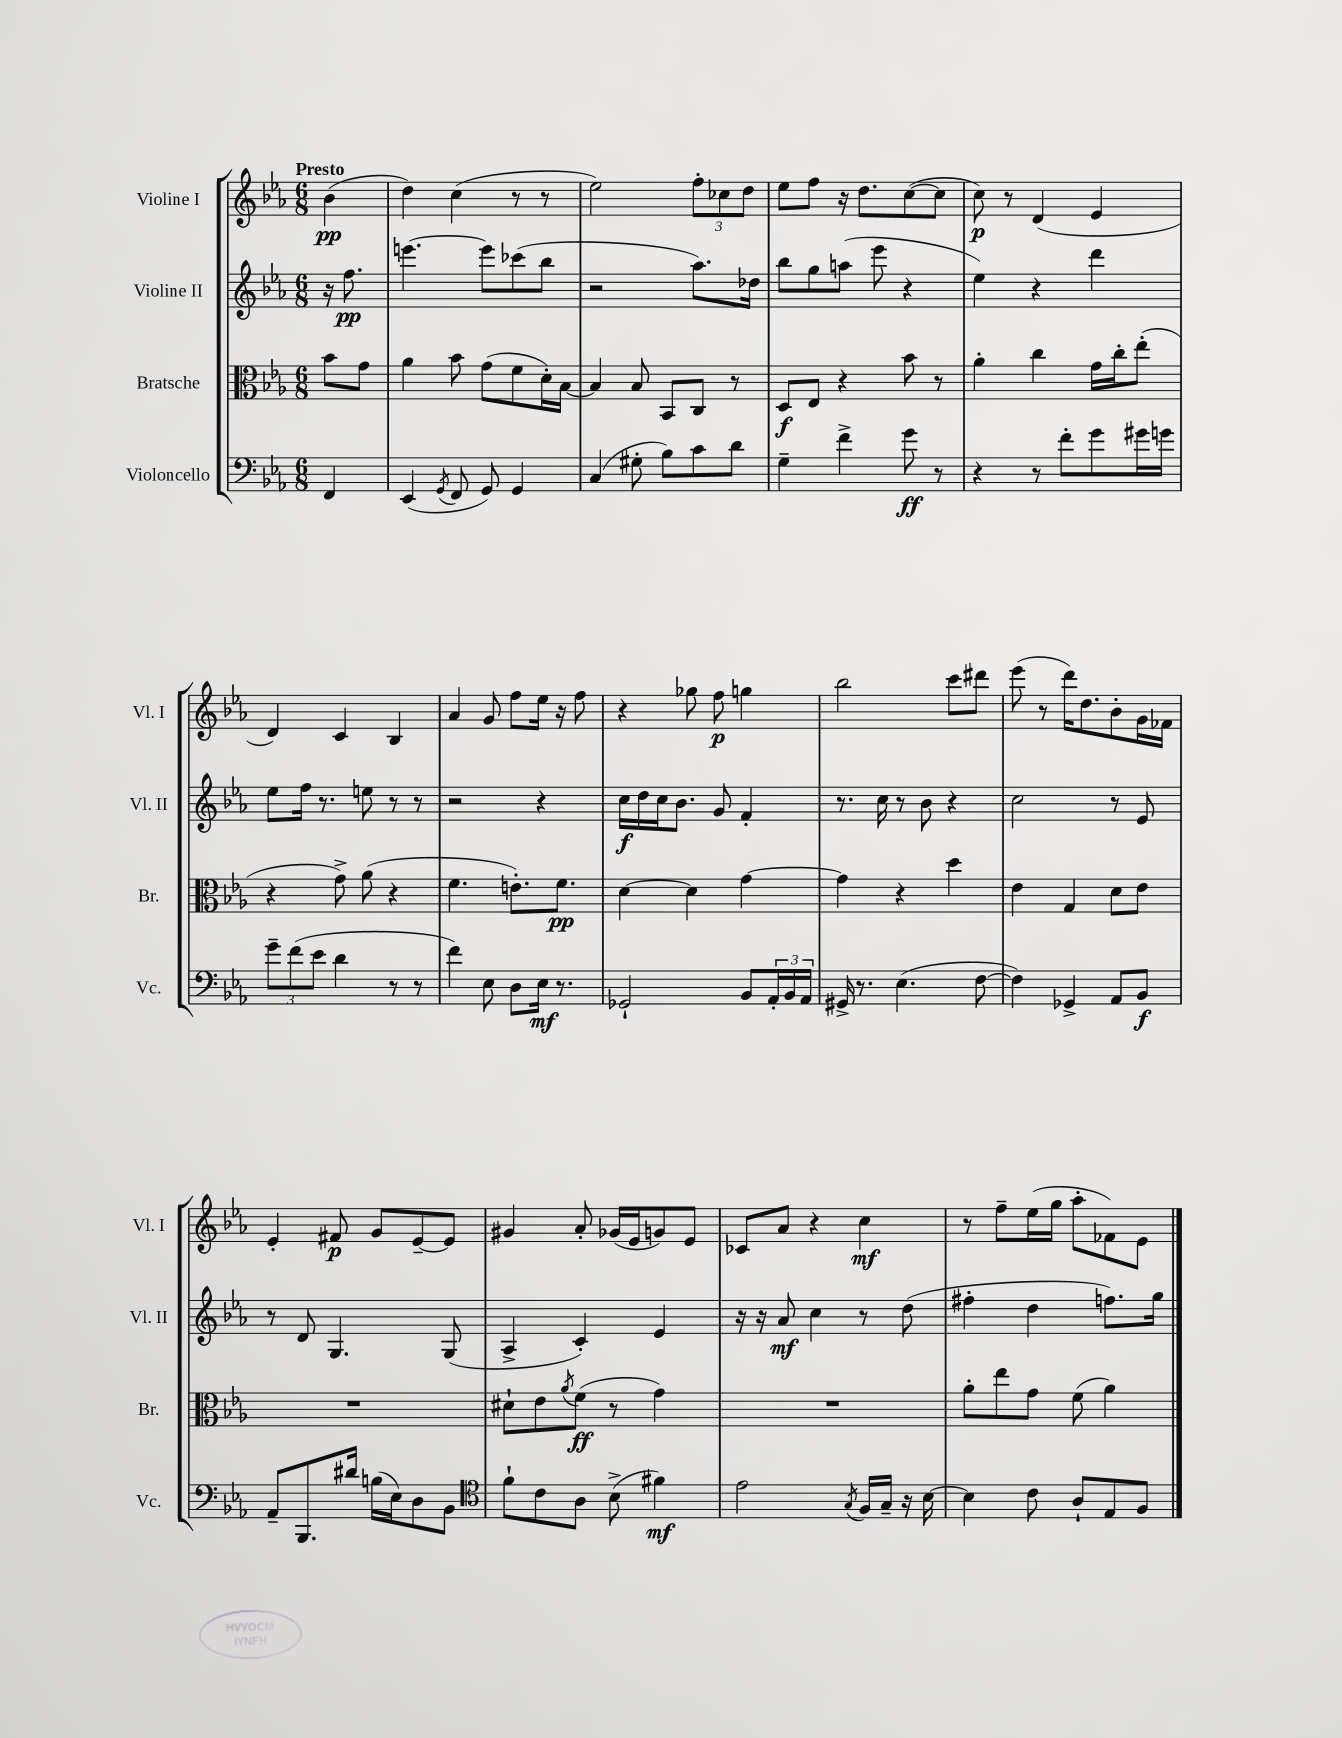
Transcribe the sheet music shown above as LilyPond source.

<<
\new StaffGroup <<
\new Staff = "s0" \with { instrumentName = "Violine I" shortInstrumentName = "Vl. I" } {
    \clef treble \key ees \major \numericTimeSignature \time 6/8 \partial 4 \tempo "Presto"
    bes'4\pp( |
    d''4) c''4( r8 r8 |
    ees''2) \tuplet 3/2 { f''8-. ces''8 d''8 } |
    ees''8 f''8 r16 d''8. c''8~( c''8 |
    c''8\p) r8 d'4( ees'4 |
    d'4) c'4 bes4 |
    aes'4 g'8 f''8 ees''16 r16 f''8 |
    r4 ges''8 f''8\p g''4 |
    bes''2 c'''8 dis'''8 |
    ees'''8( r8 d'''16) d''8. bes'8-. g'16 fes'16 |
    ees'4-. fis'8\p g'8 ees'8~-- ees'8 |
    gis'4 aes'8-. ges'16( ees'16 g'8) ees'8 |
    ces'8 aes'8 r4 c''4\mf |
    r8 f''8-- ees''16( g''16 aes''8-. fes'8) ees'8 \bar "|." |
}
\new Staff = "s1" \with { instrumentName = "Violine II" shortInstrumentName = "Vl. II" } {
    \clef treble \key ees \major \numericTimeSignature \time 6/8 \partial 4
    r16 f''8.\pp |
    e'''4.~ e'''8 ces'''8( bes''8 |
    r2 aes''8.) des''16 |
    bes''8 g''8 a''8( ees'''8 r4 |
    ees''4) r4 d'''4 |
    ees''8 f''16 r8. e''8 r8 r8 |
    r2 r4 |
    c''16\f d''16 c''16 bes'8. g'8 f'4-. |
    r8. c''16 r8 bes'8 r4 |
    c''2 r8 ees'8 |
    r8 d'8 g4. g8( |
    aes4-> c'4-.) ees'4 |
    r16 r16 aes'8\mf c''4 r8 d''8( |
    fis''4-. d''4 f''8.) g''16 \bar "|." |
}
\new Staff = "s2" \with { instrumentName = "Bratsche" shortInstrumentName = "Br." } {
    \clef alto \key ees \major \numericTimeSignature \time 6/8 \partial 4
    bes'8 g'8 |
    aes'4 bes'8 g'8( f'8 d'16-.) bes16~ |
    bes4 bes8 bes,8 c8 r8 |
    d8\f ees8 r4 bes'8 r8 |
    aes'4-. c''4 g'16 c''16-. ees''8-.( |
    r4 g'8->) aes'8( r4 |
    f'4. e'8.-.) f'8.\pp |
    d'4~ d'4 g'4~ |
    g'4 r4 d''4 |
    ees'4 g4 d'8 ees'8 |
    R2. |
    dis'8-! ees'8 \acciaccatura { aes'8 } f'8\ff( r8 g'4) |
    R2. |
    aes'8-. ees''8 g'8 f'8( aes'4) \bar "|." |
}
\new Staff = "s3" \with { instrumentName = "Violoncello" shortInstrumentName = "Vc." } {
    \clef bass \key ees \major \numericTimeSignature \time 6/8 \partial 4
    f,4 |
    ees,4( \acciaccatura { g,8 } f,8 g,8) g,4 |
    c4( gis8-. bes8) c'8 d'8 |
    g4-- f'4-> g'8\ff r8 |
    r4 r8 f'8-. g'8 gis'16 g'16 |
    \tuplet 3/2 { g'8-- f'8( ees'8 } d'4 r8 r8 |
    f'4) ees8 d8 ees16\mf r8. |
    ges,2-! bes,8 \tuplet 3/2 { aes,16-. bes,16 aes,16 } |
    gis,16-> r8. ees4.( f8~ |
    f4) ges,4-> aes,8 bes,8\f |
    aes,8-- bes,,8. dis'16 b16( ees16) d8 bes,8 |
    \clef tenor f'8-! c'8 aes8 bes8->( fis'4\mf) |
    ees'2 \acciaccatura { g8 } f16 g16-- r16 bes16~ |
    bes4 c'8 aes8-! ees8 f8 \bar "|." |
}
>>
>>
\layout { \context { \Score \remove "Bar_number_engraver" } }
